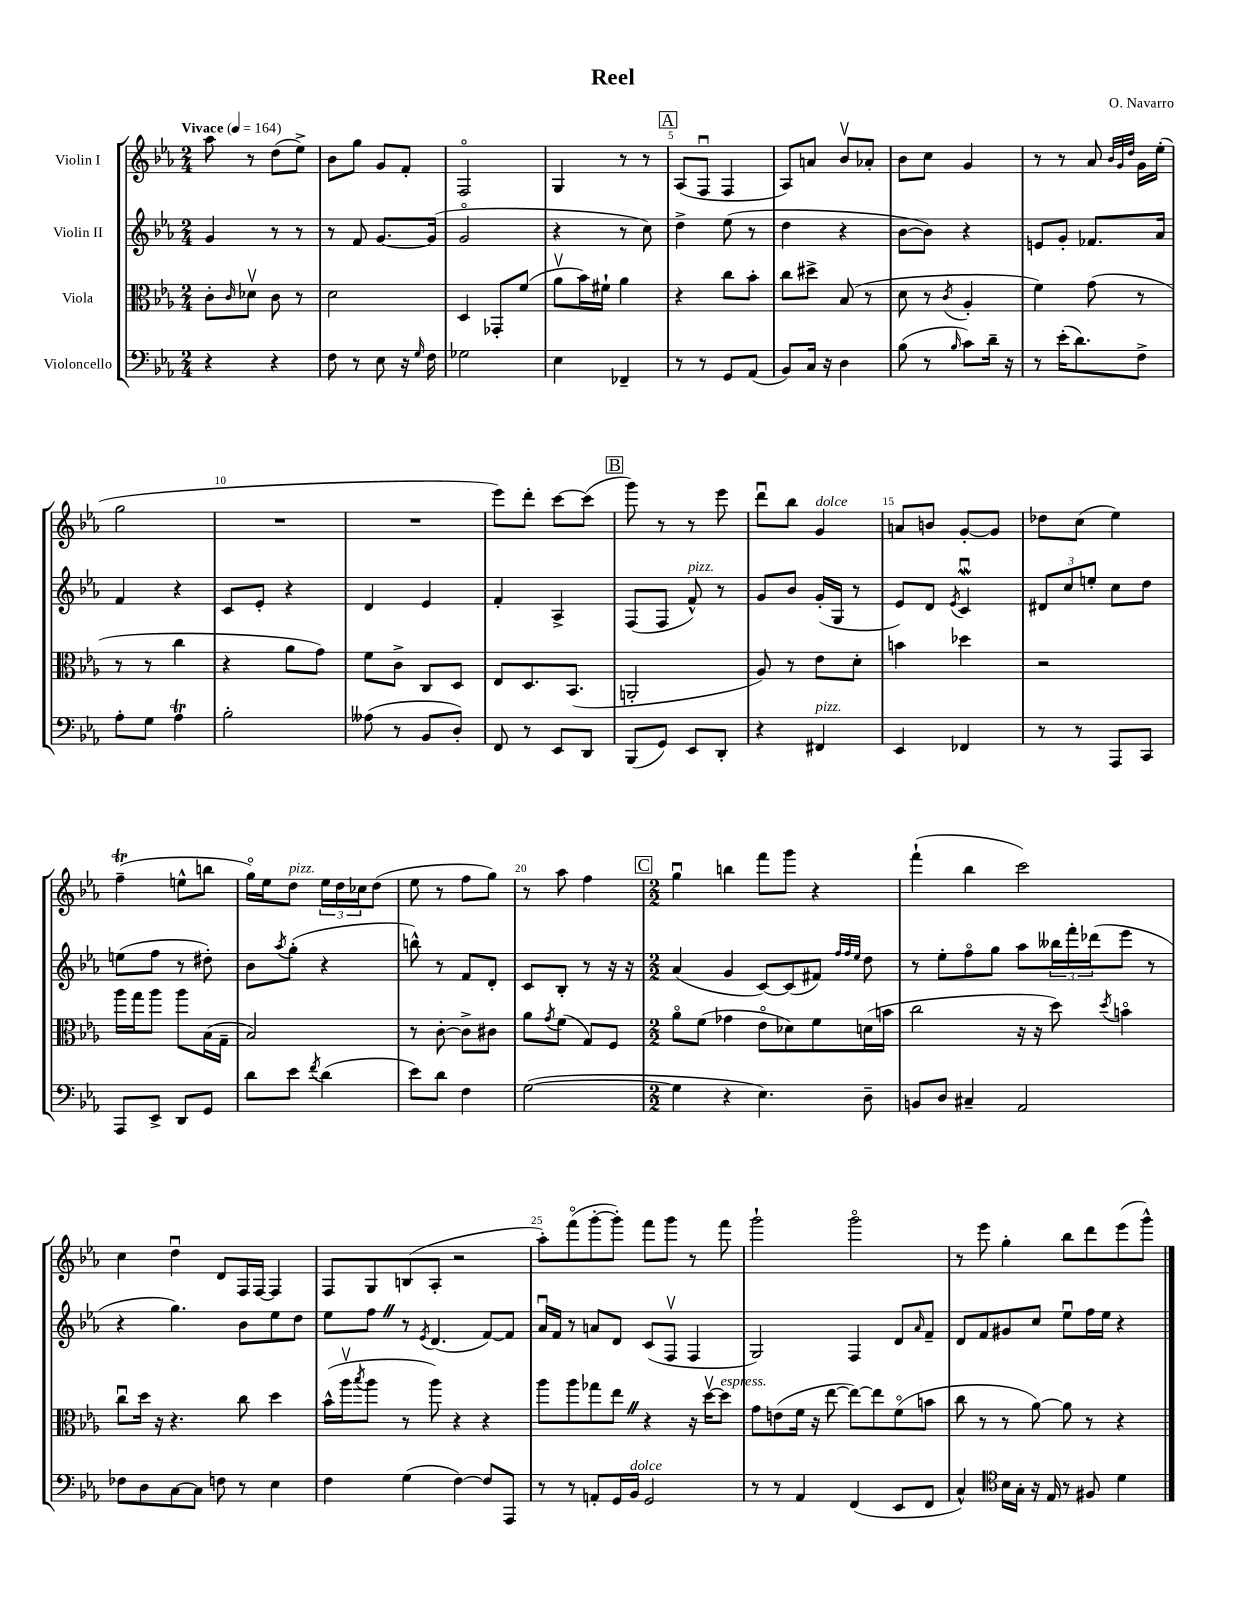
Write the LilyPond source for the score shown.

\header { title = "Reel" composer = "O. Navarro" }
<<
\new StaffGroup <<
\new Staff = "s0" \with { instrumentName = "Violin I" } {
    \clef treble \key ees \major \numericTimeSignature \time 2/4 \tempo "Vivace" 4 = 164
    aes''8 r8 d''8( ees''8->) |
    bes'8 g''8 g'8 f'8-. |
    f2\flageolet |
    g4 r8 r8 |
    \mark \markup { \box "A" } aes8( f8\downbow f4 |
    aes8) a'8 bes'8\upbow aes'8-. |
    bes'8 c''8 g'4 |
    r8 r8 aes'8 \grace { bes'32 g'32 d''32 } g'16 ees''16-.( |
    g''2 |
    R2 |
    R2 |
    ees'''8) d'''8-. c'''8~ c'''8( |
    \mark \markup { \box "B" } g'''8) r8 r8 ees'''8 |
    d'''8\downbow bes''8 g'4^\markup { \italic "dolce" } |
    a'8 b'8 g'8~-. g'8 |
    des''8 c''8( ees''4) |
    f''4--\trill( e''8-^ b''8 |
    g''16\flageolet) ees''16 d''8^\markup { \italic "pizz." } \tuplet 3/2 { ees''16 d''16 ces''16 } d''8( |
    ees''8 r8 f''8 g''8) |
    r8 aes''8 f''4 |
    \mark \markup { \box "C" } \numericTimeSignature \time 2/2 g''4\downbow b''4 f'''8 g'''8 r4 |
    f'''4-!( bes''4 c'''2) |
    c''4 d''4\downbow d'8 f16 f16~ f4 |
    f8 g8 b8( aes8-. r2 |
    aes''8-.) f'''8\flageolet( g'''8~-. g'''8-.) f'''8 g'''8 r8 f'''8 |
    g'''2-! g'''2\flageolet |
    r8 ees'''8 g''4-. bes''8 d'''8 ees'''8( g'''8-^) \bar "|." |
}
\new Staff = "s1" \with { instrumentName = "Violin II" } {
    \clef treble \key ees \major \numericTimeSignature \time 2/4
    g'4 r8 r8 |
    r8 f'8 g'8.~ g'16( |
    g'2\flageolet |
    r4 r8 c''8) |
    \mark \markup { \box "A" } d''4-> ees''8( r8 |
    d''4 r4 |
    bes'8~ bes'8) r4 |
    e'8 g'8-. fes'8. aes'16 |
    f'4 r4 |
    c'8 ees'8-. r4 |
    d'4 ees'4 |
    f'4-. aes4-> |
    \mark \markup { \box "B" } f8( f8 f'8-^^\markup { \italic "pizz." }) r8 |
    g'8 bes'8 g'16-.( g16 r8 |
    ees'8) d'8 \acciaccatura { ees'8 } c'4\downbow\mordent |
    \tuplet 3/2 { dis'8 c''8 e''8-. } c''8 d''8 |
    e''8( f''8 r8 dis''8-.) |
    bes'8 \acciaccatura { aes''8 } g''8-.( r4 |
    b''8-^) r8 f'8 d'8-. |
    c'8 bes8-. r8 r16 r16 |
    \mark \markup { \box "C" } \numericTimeSignature \time 2/2 aes'4( g'4 c'8~) c'8( fis'8) \grace { f''32 f''32 ees''32 } d''8 |
    r8 ees''8-. f''8\flageolet g''8 aes''8 \tuplet 3/2 { beses''16 f'''16-. des'''16( } ees'''8 r8 |
    r4 g''4.) bes'8 ees''8 d''8 |
    ees''8 f''8 \once \override BreathingSign.text = \markup { \musicglyph "scripts.caesura.straight" } \breathe r8 \acciaccatura { ees'8 } d'4.( f'8~) f'8 |
    aes'16\downbow f'16 r8 a'8 d'8 c'8( f8\upbow f4 |
    g2) f4 d'8 \grace { aes'16 } f'8-- |
    d'8 f'8 gis'8 c''8 ees''8\downbow f''16 ees''16 r4 \bar "|." |
}
\new Staff = "s2" \with { instrumentName = "Viola" } {
    \clef alto \key ees \major \numericTimeSignature \time 2/4
    c'8-. \grace { c'16 } des'8\upbow c'8 r8 |
    d'2 |
    d4 ges,8-. f'8( |
    aes'8\upbow bes'16) fis'16-! aes'4 |
    \mark \markup { \box "A" } r4 c''8 bes'8-. |
    c''8 dis''8-> bes8( r8 |
    d'8 r8 \acciaccatura { c'8 } aes4-. |
    f'4) g'8( r8 |
    r8 r8 c''4 |
    r4 aes'8 g'8) |
    f'8 c'8-> c8 d8 |
    ees8 d8. bes,8.( |
    \mark \markup { \box "B" } a,2-. |
    aes8) r8 ees'8 d'8-. |
    b'4 des''4 |
    r2 |
    aes''16 g''16 aes''8 aes''8 bes16( g16-- |
    bes2) |
    r8 c'8~-. c'8-> cis'8 |
    aes'8 \acciaccatura { g'8 } f'8( g8) f8 |
    \mark \markup { \box "C" } \numericTimeSignature \time 2/2 aes'8\flageolet f'8( ges'4 ees'8\flageolet des'8) f'8 d'16( b'16 |
    c''2 r16 r16 d''8) \acciaccatura { d''8 } b'4\flageolet |
    c''8\downbow d''16 r16 r4. c''8 d''4 |
    bes'16-^( aes''16\upbow \acciaccatura { bes''8 } aes''8 r8 aes''8) r4 r4 |
    aes''8 aes''8 ges''8 ees''8 \once \override BreathingSign.text = \markup { \musicglyph "scripts.caesura.straight" } \breathe r4 r16 d''16~\upbow d''8^\markup { \italic "espress." } |
    g'8 e'8( f'16 r16 ees''8~ ees''8~) ees''8 f'8\flageolet( b'8 |
    c''8 r8 r8 aes'8~) aes'8 r8 r4 \bar "|." |
}
\new Staff = "s3" \with { instrumentName = "Violoncello" } {
    \clef bass \key ees \major \numericTimeSignature \time 2/4
    r4 r4 |
    f8 r8 ees8 r16 \grace { g16 } f16 |
    ges2 |
    ees4 fes,4-- |
    \mark \markup { \box "A" } r8 r8 g,8 aes,8( |
    bes,8) c16 r16 d4 |
    bes8( r8 \grace { bes16 } c'8) d'16-- r16 |
    r8 ees'16-.( d'8.) f8-> |
    aes8-. g8 aes4\trill |
    bes2-. |
    aeses8( r8 bes,8 d8-.) |
    f,8 r8 ees,8 d,8 |
    \mark \markup { \box "B" } bes,,8( g,8) ees,8 d,8-. |
    r4 fis,4^\markup { \italic "pizz." } |
    ees,4 fes,4 |
    r8 r8 aes,,8 c,8 |
    aes,,8 ees,8-> d,8 g,8 |
    d'8 ees'8 \acciaccatura { f'8 } d'4( |
    ees'8) d'8 f4 |
    g2~( |
    \mark \markup { \box "C" } \numericTimeSignature \time 2/2 g4 r4 ees4.) d8-- |
    b,8 d8 cis4-- aes,2 |
    fes8 d8 c8~ c8 f8 r8 ees4 |
    f4 g4( f4~) f8 aes,,8 |
    r8 r8 a,8-. g,16 bes,16^\markup { \italic "dolce" } g,2 |
    r8 r8 aes,4 f,4( ees,8 f,8 |
    c4-^) \clef tenor bes16 g16-. r16 ees16 r8 fis8 d'4 \bar "|." |
}
>>
>>
\layout { \context { \Score \override BarNumber.break-visibility = ##(#f #t #t) barNumberVisibility = #(every-nth-bar-number-visible 5) } }
